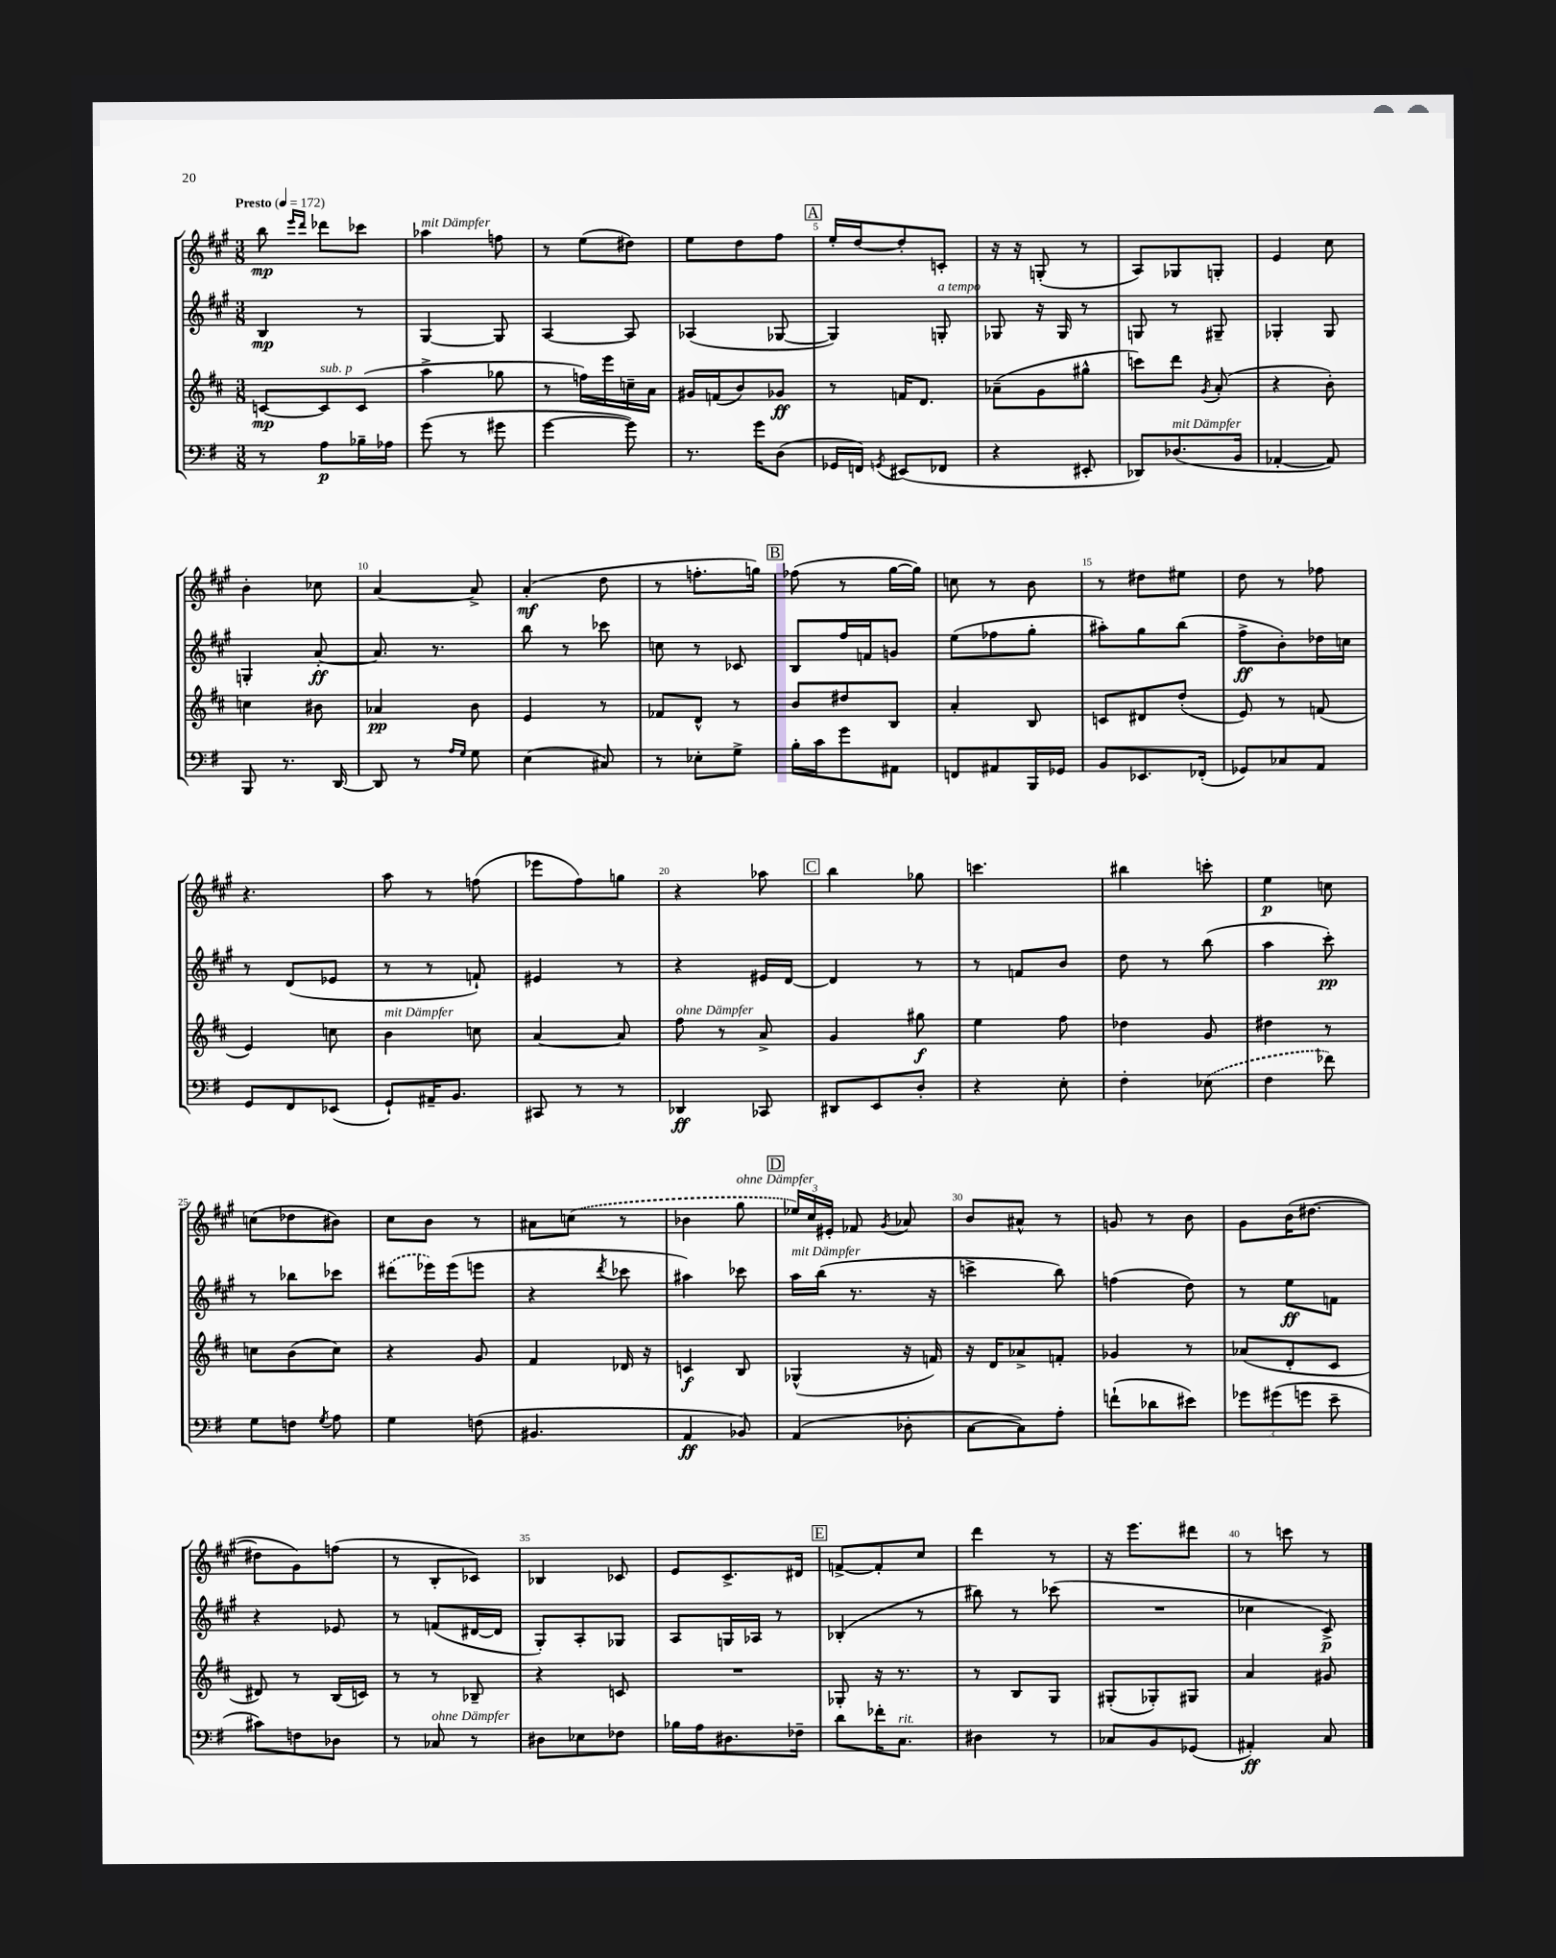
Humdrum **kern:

**kern	**dynam	**kern	**dynam	**kern	**dynam	**kern	**dynam
*part4	*part4	*part3	*part3	*part2	*part2	*part1	*part1
*staff4	*staff4	*staff3	*staff3	*staff2	*staff2	*staff1	*staff1
*clefF4	*	*clefG2	*	*clefG2	*	*clefG2	*
*k[f#]	*	*k[f#c#]	*	*k[f#c#g#]	*	*k[f#c#g#]	*
*M3/8	*	*M3/8	*	*M3/8	*	*M3/8	*
*MM172	*	*MM172	*	*MM172	*	*MM172	*
=1	=1	=1	=1	=1	=1	=1	=1
!	!	!	!	!	!	!LO:TX:a:B:t=Presto	!
8r	.	[8cn/L	mp	4B/	mp	8bb\	mp
.	.	.	.	.	.	16qqeee/LL	.
.	.	.	.	.	.	16qqddd/JJ	.
!	!	!LO:TX:a:i:t=sub. p	!	!	!	!	!
8A\L	p	8c/]	.	.	.	8ddd-X\L	.
16B-X~\L	.	(8c/J	.	8r	.	8ccc-X\J	.
16A-X\JJ	.	.	.	.	.	.	.
=2	=2	=2	=2	=2	=2	=2	=2
!	!	!	!	!	!	!LO:TX:a:i:t=mit Dämpfer	!
(8g\	.	4aa^\	.	[4G#/	.	4aa-X\	.
8r	.	.	.	.	.	.	.
8g#X\	.	8gg-X\	.	8G#/]	.	8ffn\	.
=3	=3	=3	=3	=3	=3	=3	=3
[4g\	.	8r	.	[4A/	.	8r	.
.	.	16ffn\LL)	.	.	.	(8ee\L	.
.	.	16eee\	.	.	.	.	.
8g\])	.	16ccn~\	.	8A/]	.	8dd#X\J)	.
.	.	16a\JJ	.	.	.	.	.
=4	=4	=4	=4	=4	=4	=4	=4
8.r	.	16g#X/LL	.	(4A-X/	.	8ee\L	.
.	.	(16fn/J	.	.	.	.	.
.	.	8b/)	.	.	.	8dd\	.
16g\KL	.	.	.	.	.	.	.
(8D\J	.	8g-X/J	ff	[8G-X/	.	8ff#\J	.
!!LO:REH:place=s1:t=A
=5	=5	=5	=5	=5	=5	=5	=5
16GG-X/LL	.	8r	.	4G-/])	.	16ee'/LL	.
16FFn/JJ)	.	.	.	.	.	[16dd/J	.
8qGGn/	.	.	.	.	.	.	.
(8EE#X/L	.	16fn/KL	.	.	.	8dd'/]	.
.	.	8.d/J	.	.	.	.	.
!	!	!	!	!LO:TX:a:i:t=a tempo	!	!	!
8FF-X/J	.	.	.	8Gn'/	.	8cn'/J	.
=6	=6	=6	=6	=6	=6	=6	=6
4r	.	(8a-X~\L	.	8G-X/	.	16r	.
.	.	.	.	.	.	16r	.
.	.	8g\	.	16r	.	(8Gn'/	.
.	.	.	.	16G-/	.	.	.
8EE#X'/	.	8gg#X^^\J	.	8r	.	8r	.
=7	=7	=7	=7	=7	=7	=7	=7
8DD-X/L)	.	8cccn\L)	.	8Gn/	.	8A/L)	.
!LO:TX:a:i:t=mit Dämpfer	!	!	!	!	!	!	!
(8.D-X/	.	8ddd\J	.	8r	.	8G-X/	.
.	.	8qg/	.	.	.	.	.
.	.	(8a'/	.	8G#X~/	.	8Gn'/J	.
16BB/Jk	.	.	.	.	.	.	.
=8	=8	=8	=8	=8	=8	=8	=8
[4AA-X'/	.	4r	.	4G-X'/	.	4e/	.
8AA-/])	.	8b'\)	.	8G-/	.	8cc#\	.
!!LO:LB:g=z
=9	=9	=9	=9	=9	=9	=9	=9
8BBB/	.	4ccn\	.	4Gn'/	.	4b'\	.
8.r	.	.	.	.	.	.	.
.	.	8b#X\	.	[8a'/	ff	8cc-X\	.
[16DD/	.	.	.	.	.	.	.
=10	=10	=10	=10	=10	=10	=10	=10
8DD/]	.	4a-X/	pp	8.a/]	.	[4a/	.
8r	.	.	.	.	.	.	.
.	.	.	.	8.r	.	.	.
16qqA/LL	.	.	.	.	.	.	.
16qqG/JJ	.	.	.	.	.	.	.
8G\	.	8b\	.	.	.	8a^/]	.
=11	=11	=11	=11	=11	=11	=11	=11
(4E\	.	4e/	.	8bb\	.	(4a'/	mf
.	.	.	.	8r	.	.	.
8C#X/)	.	8r	.	8ccc-X\	.	8dd\	.
=12	=12	=12	=12	=12	=12	=12	=12
8r	.	8f-X/L	.	8ccn\	.	8r	.
8E-X'\L	.	8d^^/J	.	8r	.	8.ffn'\L	.
8G^\J	.	8r	.	8c-X/	.	.	.
.	.	.	.	.	.	16ggn\Jk)	.
!!LO:REH:place=s1:t=B
=13	=13	=13	=13	=13	=13	=13	=13
16B'\LL	.	8b/L	.	8B/L	.	(8ff-X\	.
16c\J	.	.	.	.	.	.	.
8g\	.	8dd#X/	.	16ff#/L	.	8r	.
.	.	.	.	16fn/J	.	.	.
8AA#X\J	.	8B/J	.	8gn/J	.	[16gg#\LL	.
.	.	.	.	.	.	16gg#\JJ])	.
=14	=14	=14	=14	=14	=14	=14	=14
8FFn/L	.	4a'/	.	(8ee\L	.	8ccn\	.
8AA#X/	.	.	.	8ff-X\	.	8r	.
16BBB/L	.	8B/	.	8gg#'\J	.	8b\	.
16GG-X/JJ	.	.	.	.	.	.	.
=15	=15	=15	=15	=15	=15	=15	=15
8BB/L	.	8cn/L	.	8aa#X'\L)	.	8r	.
8.EE-X/	.	8d#X/	.	8gg#\	.	8dd#X\L	.
.	.	(8dd'/J	.	(8bb\J	.	8ee#X\J	.
(16FF-X'/Jk	.	.	.	.	.	.	.
=16	=16	=16	=16	=16	=16	=16	=16
8GG-X/L)	.	8e/)	.	8ff#^\L	ff	8dd\	.
8C-X/	.	8r	.	8b'\)	.	8r	.
8AA/J	.	(8fn/	.	16dd-X\L	.	8ff-X\	.
.	.	.	.	16ccn\JJ	.	.	.
!!LO:LB:g=z
=17	=17	=17	=17	=17	=17	=17	=17
8GG/L	.	4e/)	.	8r	.	4.r	.
8FF#/	.	.	.	(8d/L	.	.	.
(8EE-X/J	.	8ccn\	.	8e-X/J	.	.	.
=18	=18	=18	=18	=18	=18	=18	=18
!	!	!LO:TX:a:i:t=mit Dämpfer	!	!	!	!	!
8GG`/L)	.	4b\	.	8r	.	8aa\	.
16AA#X~/K	.	.	.	8r	.	8r	.
8.BB/J	.	.	.	.	.	.	.
.	.	8ccn\	.	8fn`/)	.	(8ffn\	.
=19	=19	=19	=19	=19	=19	=19	=19
8CC#X/	.	[4a/	.	4e#X/	.	8eee-X\L	.
8r	.	.	.	.	.	8ff#\)	.
8r	.	8a/]	.	8r	.	8ggn\J	.
=20	=20	=20	=20	=20	=20	=20	=20
!	!	!LO:TX:a:i:t=ohne Dämpfer	!	!	!	!	!
4DD-X/	ff	8ff#\	.	4r	.	4r	.
.	.	8r	.	.	.	.	.
8CC-X/	.	8a^/	.	16e#X/LL	.	8aa-X\	.
.	.	.	.	[16d/JJ	.	.	.
!!LO:REH:place=s1:t=C
=21	=21	=21	=21	=21	=21	=21	=21
8DD#X/L	.	4g/	.	4d/]	.	4bb\	.
8EE/	.	.	.	.	.	.	.
8D'/J	.	8gg#X\	f	8r	.	8gg-X\	.
=22	=22	=22	=22	=22	=22	=22	=22
4r	.	4ee\	.	8r	.	4.cccn\	.
.	.	.	.	8fn/L	.	.	.
8E'\	.	8ff#\	.	8b/J	.	.	.
=23	=23	=23	=23	=23	=23	=23	=23
4F#'\	.	4dd-X\	.	8dd\	.	4bb#X\	.
.	.	.	.	8r	.	.	.
(8E-X\	.	8g/	.	(8bb\	.	8cccn'\	.
=24	=24	=24	=24	=24	=24	=24	=24
4F#\	.	4dd#X\	.	4aa\	.	4ee\	p
8f-X\)	.	8r	.	8ccc#'\)	pp	8ccn\	.
!!LO:LB:g=z
=25	=25	=25	=25	=25	=25	=25	=25
8G\L	.	8ccn\L	.	8r	.	(8ccn\L	.
8Fn\J	.	(8b\	.	8bb-X\L	.	8dd-X\	.
8qG/	.	.	.	.	.	.	.
8A\	.	8cc\J)	.	8ccc-X\J	.	8b#X\J)	.
=26	=26	=26	=26	=26	=26	=26	=26
4G\	.	4r	.	(8ddd#X\L	.	8cc#\L	.
.	.	.	.	16eee-X\L)	.	8b\J	.
.	.	.	.	(16eee-\J	.	.	.
(8Fn\	.	8g/	.	8eeen\J	.	8r	.
=27	=27	=27	=27	=27	=27	=27	=27
4.BB#X/	.	4f#/	.	4r	.	8a#X\L	.
.	.	.	.	.	.	(8ccn\J	.
.	.	.	.	8qddd/	.	.	.
.	.	16d-X/	.	8ccc-X\	.	8r	.
.	.	16r	.	.	.	.	.
=28	=28	=28	=28	=28	=28	=28	=28
4AA/	ff	4cn/	f	4aa#X\)	.	4b-X\	.
!	!	!	!	!	!	!LO:TX:a:i:t=ohne Dämpfer	!
8BB-X/)	.	8B/	.	8ccc-X\	.	8gg#\	.
!!LO:REH:place=s1:t=D
=29	=29	=29	=29	=29	=29	=29	=29
!	!	!	!	!LO:TX:a:i:t=mit Dämpfer	!	!	!
(4AA/	.	(4G-X^^/	.	16aa\LL	.	24ee-X/LL)	.
.	.	.	.	.	.	24cc#/	.
.	.	.	.	(16bb\JJ	.	.	.
.	.	.	.	.	.	24e#X'/JJ	.
.	.	.	.	8.r	.	8f-X/	.
.	.	.	.	.	.	8qg#/	.
8D-X'\	.	16r	.	.	.	8a-X/	.
.	.	16fn/)	.	16r	.	.	.
=30	=30	=30	=30	=30	=30	=30	=30
[8C\L	.	16r	.	4cccn^\	.	8b/L	.
.	.	16d/KL	.	.	.	.	.
8C\])	.	8a-X^/	.	.	.	8a#X^^/J	.
8A'\J	.	8fn'/J	.	8bb\)	.	8r	.
=31	=31	=31	=31	=31	=31	=31	=31
(8fn`\L	.	4g-X/	.	(4ffn\	.	8gn/	.
8d-X\	.	.	.	.	.	8r	.
8e#X\J)	.	8r	.	8dd\)	.	8b\	.
=32	=32	=32	=32	=32	=32	=32	=32
12g-X\L	.	(8a-X/L	.	8r	.	8g#\L	.
(12g#X\	.	.	.	.	.	.	.
.	.	8d'/	.	8ee\L	ff	(16b\K	.
12gn\J	.	.	.	.	.	.	.
.	.	.	.	.	.	[8.dd#X\J	.
8e~\	.	8c#/J	.	8fn\J	.	.	.
!!LO:LB:g=z
=33	=33	=33	=33	=33	=33	=33	=33
8c#X\L)	.	8d#X/)	.	4r	.	8dd#X\L]	.
8Fn\	.	8r	.	.	.	8g#\)	.
8D-X\J	.	(16B/LL	.	8e-X/	.	(8ffn\J	.
.	.	16cn/JJ)	.	.	.	.	.
=34	=34	=34	=34	=34	=34	=34	=34
8r	.	8r	.	8r	.	8r	.
!LO:TX:a:i:t=ohne Dämpfer	!	!	!	!	!	!	!
8C-X/	.	8r	.	(8fn/L	.	8B'/L	.
8r	.	8B-X~/	.	[16d#X/L	.	8c-X/J)	.
.	.	.	.	16d#/JJ]	.	.	.
=35	=35	=35	=35	=35	=35	=35	=35
8D#X\L	.	4r	.	8G#'/L)	.	4B-X/	.
8E-X\	.	.	.	8A'/	.	.	.
8F-X\J	.	8cn/	.	8G-X/J	.	8c-X/	.
=36	=36	=36	=36	=36	=36	=36	=36
16B-X\LL	.	4.r	.	8A/L	.	8e/L	.
16A\J	.	.	.	.	.	.	.
8.D#X\	.	.	.	16Gn/L	.	8.c#^/	.
.	.	.	.	16A-X/JJ	.	.	.
.	.	.	.	8r	.	.	.
16F-X~\Jk	.	.	.	.	.	16d#X/Jk	.
!!LO:REH:place=s1:t=E
=37	=37	=37	=37	=37	=37	=37	=37
8d\L	.	8G-X'/	.	(4B-X'/	.	[8fn^/L	.
16f-X'\K	.	16r	.	.	.	8f'/]	.
!LO:TX:a:i:t=rit.	!	!	!	!	!	!	!
8.C\J	.	8.r	.	.	.	.	.
.	.	.	.	8r	.	8cc#/J	.
=38	=38	=38	=38	=38	=38	=38	=38
4D#X\	.	8r	.	8bb#X\)	.	4ddd\	.
.	.	8B/L	.	8r	.	.	.
8r	.	8G/J	.	(8ccc-X\	.	8r	.
=39	=39	=39	=39	=39	=39	=39	=39
8C-X/L	.	(8G#X'/L	.	4.r	.	16r	.
.	.	.	.	.	.	8.eee\L	.
8BB/	.	8G-X'/)	.	.	.	.	.
(8GG-X/J	.	8G#X/J	.	.	.	8ddd#X\J	.
=40	=40	=40	=40	=40	=40	=40	=40
4AA#X'/)	ff	4a/	.	4cc-X\	.	8r	.
.	.	.	.	.	.	8cccn\	.
8C/	.	8g#X/	.	8c#^/)	p	8r	.
==	==	==	==	==	==	==	==
*-	*-	*-	*-	*-	*-	*-	*-
